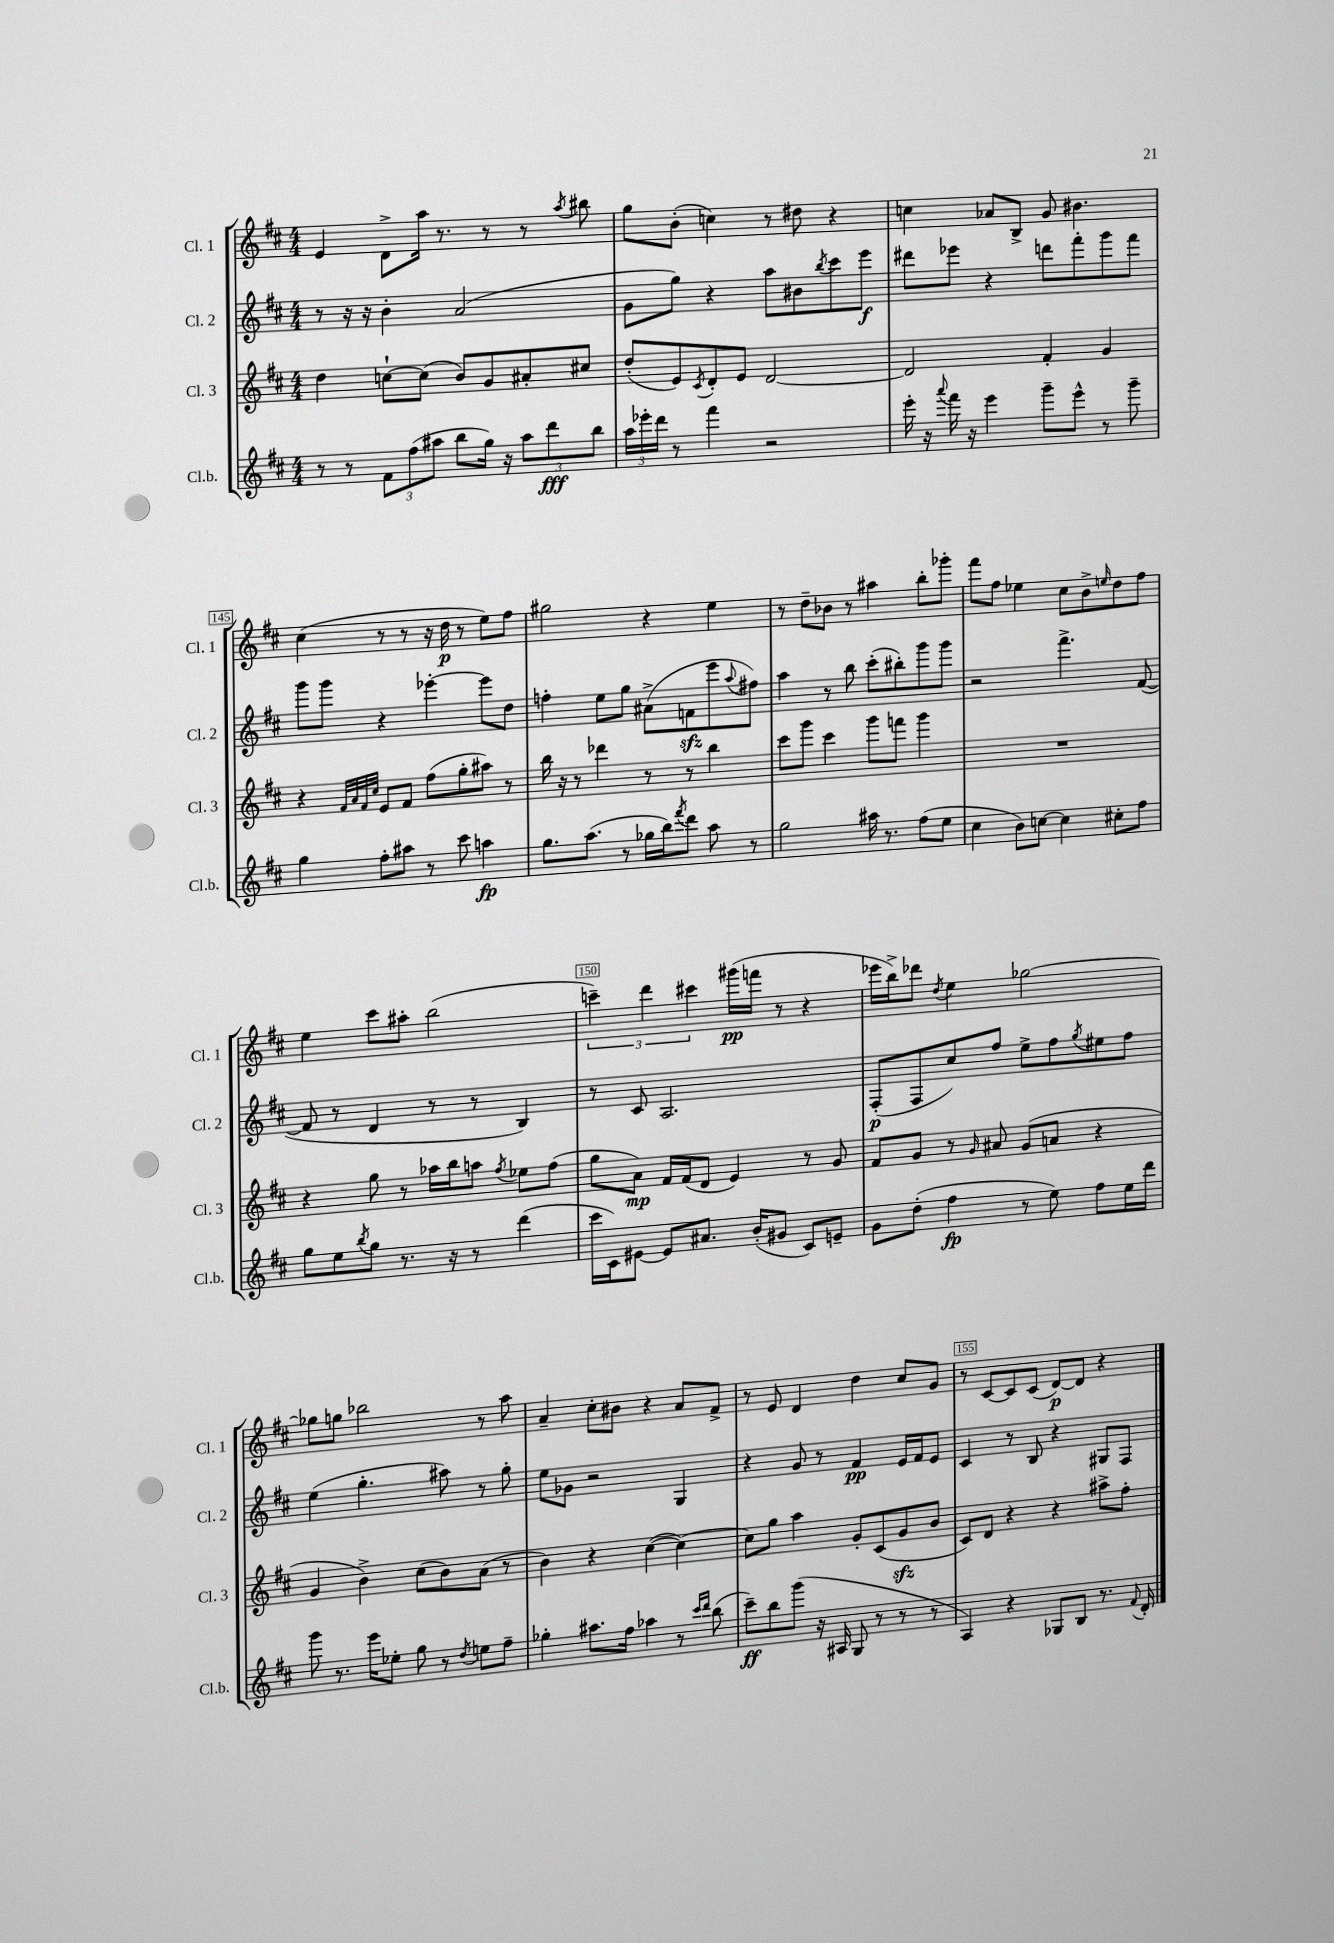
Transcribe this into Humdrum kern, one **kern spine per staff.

**kern	**kern	**kern	**kern
*staff4	*staff3	*staff2	*staff1
*clefG2	*clefG2	*clefG2	*clefG2
*k[f#c#]	*k[f#c#]	*k[f#c#]	*k[f#c#]
*M4/4	*M4/4	*M4/4	*M4/4
8r	4dd	8r	4e
8r	.	16r	.
.	.	16r	.
12f#	[8cc`	4b'	8d^
(12ff#	.	.	.
.	(8cc]	.	16aa
12aa#	.	.	.
.	.	.	8.r
8bb	8b)	(2a	.
16gg)	8g	.	8r
16r	.	.	.
12aa#	8a#'	.	8r
12ddd	.	.	.
.	.	.	8qaa
.	8cc#	.	8bb#
12bb	.	.	.
=	=	=	=
24aa	(8dd'	8g	8gg
24eee-'	.	.	.
24ddd	.	.	.
8r	8e)	8gg)	(8b'
.	8qc#	.	.
4fff#	8d'	4r	4cc)
.	8e	.	.
2r	[2d	8aa	8r
.	.	8b#	8dd#
.	.	8qbb	.
.	.	8ccc#	4r
.	.	8eee	.
=	=	=	=
16eee'	2d]	8ddd#	4cc
16r	.	.	.
8qqaaa	.	.	.
16fff#	.	8eee-	.
16r	.	.	.
4eee	.	4r	8a-
.	.	.	8B^
8ggg~	4f#'	8ddd	8g
8eee^^	.	8fff#'	4.b#
8r	4g	8ggg	.
8ggg~	.	8fff#	.
=	=	=	=
4gg	4r	8ggg	(4cc#
.	.	8ggg	.
.	32qqf#	.	.
.	32qqa	.	.
.	32qqf#	.	.
.	32qqcc#	.	.
8ff#'	8e	4r	8r
8aa#	8f#	.	8r
8r	(8ff#	[4eee-'	16r
.	.	.	16dd
8ccc#	8gg'	.	8r
4aa	8aa#)	8eee-]	8ee)
.	8r	8dd	8ff#
=	=	=	=
8.gg	16bb	4ff'	2gg#
.	16r	.	.
.	8r	.	.
(8.aa	.	.	.
.	4ddd-	8ee	.
8r	.	8gg	.
16gg-	8r	(8a#^	4r
16bb)	.	.	.
8qfff#	.	.	.
8ddd	8r	8f	.
8aa	4bb	8eee	4ee
.	.	8qqaa	.
8r	.	8ff#)	.
=	=	=	=
2gg	8ccc#	4aa	8r
.	8ggg	.	8dd~
.	4ccc#	8r	8b-
.	.	8bb	8r
16aa#	8ggg	(8ccc#'	4aa#
8.r	.	.	.
.	8fff	8bb#')	.
(8ff#	4ggg	8ggg	8bb'
8ee	.	8ggg	8ggg-'
=	=	=	=
4cc#	1r	2r	8fff#
.	.	.	8ff#
8b)	.	.	4ee-
[8cc	.	.	.
4cc]	.	4.fff#^	8cc#
.	.	.	8b^
.	.	.	16qqee
8cc#'	.	.	8dd
8ff#	.	([8f#	8ff#
=	=	=	=
8gg	4r	8f#]	4ee
8ee	.	8r	.
8qbb	.	.	.
8gg	8gg	4d	8ccc#
8.r	8r	.	8aa#'
.	16aa-	8r	(2bb
16r	16bb	.	.
8r	8aa	8r	.
.	8qff#	.	.
(4ddd	8ee-	4B)	.
.	(8ff#	.	.
=	=	=	=
16ccc#	8gg	8r	6ccc~)
16c#)	.	.	.
[8e#	8a)	8c#	.
.	.	.	6ddd
8e#]	16f#	2.A	.
.	(16f#	.	.
.	.	.	6ccc#
8.a#	8d	.	.
.	4e)	.	(16ggg#
(16b'	.	.	16fff
8g#	.	.	8r
8c#)	8r	.	4r
8e~	8g	.	.
=	=	=	=
8g	8f#	(8F#'	16eee-
.	.	.	16bb^)
(8dd'	8g	8F#	8ddd-
.	.	.	8qdd
4ff#	8r	8cc#)	4ee
.	16qqg	.	.
.	8a#	8ff#	.
8r	(8g	8ee^	[2gg-
8ee)	8a	8ff#	.
.	.	8qgg	.
8ff#	4r	8ee#	.
16ee	.	8ff#	.
16ddd	.	.	.
=	=	=	=
8ggg	4g	(4ee	8gg-]
8.r	.	.	8gg
.	4b^)	4.gg'	2bb-
16eee	.	.	.
8ee-'	.	.	.
8gg	(8cc#	.	.
8r	8b)	8aa#)	.
8qdd	.	.	.
8ee	(8a	8r	8r
8ff#~	8r	8gg'	8aa
=	=	=	=
4gg-'	4b)	8ee	4a~
.	.	8g-	.
8.aa#	4r	2r	8cc#'
.	.	.	8b#
16ff#	.	.	.
4aa-	([4cc#	.	4r
8r	4cc#_)	4G	8a
16qqccc#	.	.	.
16qqddd	.	.	.
(8bb	.	.	8f#^
=	=	=	=
8ccc#~)	8cc#]	4r	8r
8bb	8gg	.	8e
(8ggg	4aa	8g	4d
16r	.	8r	.
16A#	.	.	.
8G	8g'	4f#	4dd
8r	(8c#	.	.
8r	8g	16e	8cc#
.	.	16f#	.
8r	8b	8e	8g
=	=	=	=
4A)	8c#)	4c#	8r
.	8d	.	[8c#
4r	4r	8r	8c#]
.	.	8B	(8c#
8G-	4r	4r	[8d)
8B	.	.	8d]
8.r	8aa#^	8G#	4r
.	8ff#'	8F#	.
8qqf#	.	.	.
16d'	.	.	.
==	==	==	==
*-	*-	*-	*-
